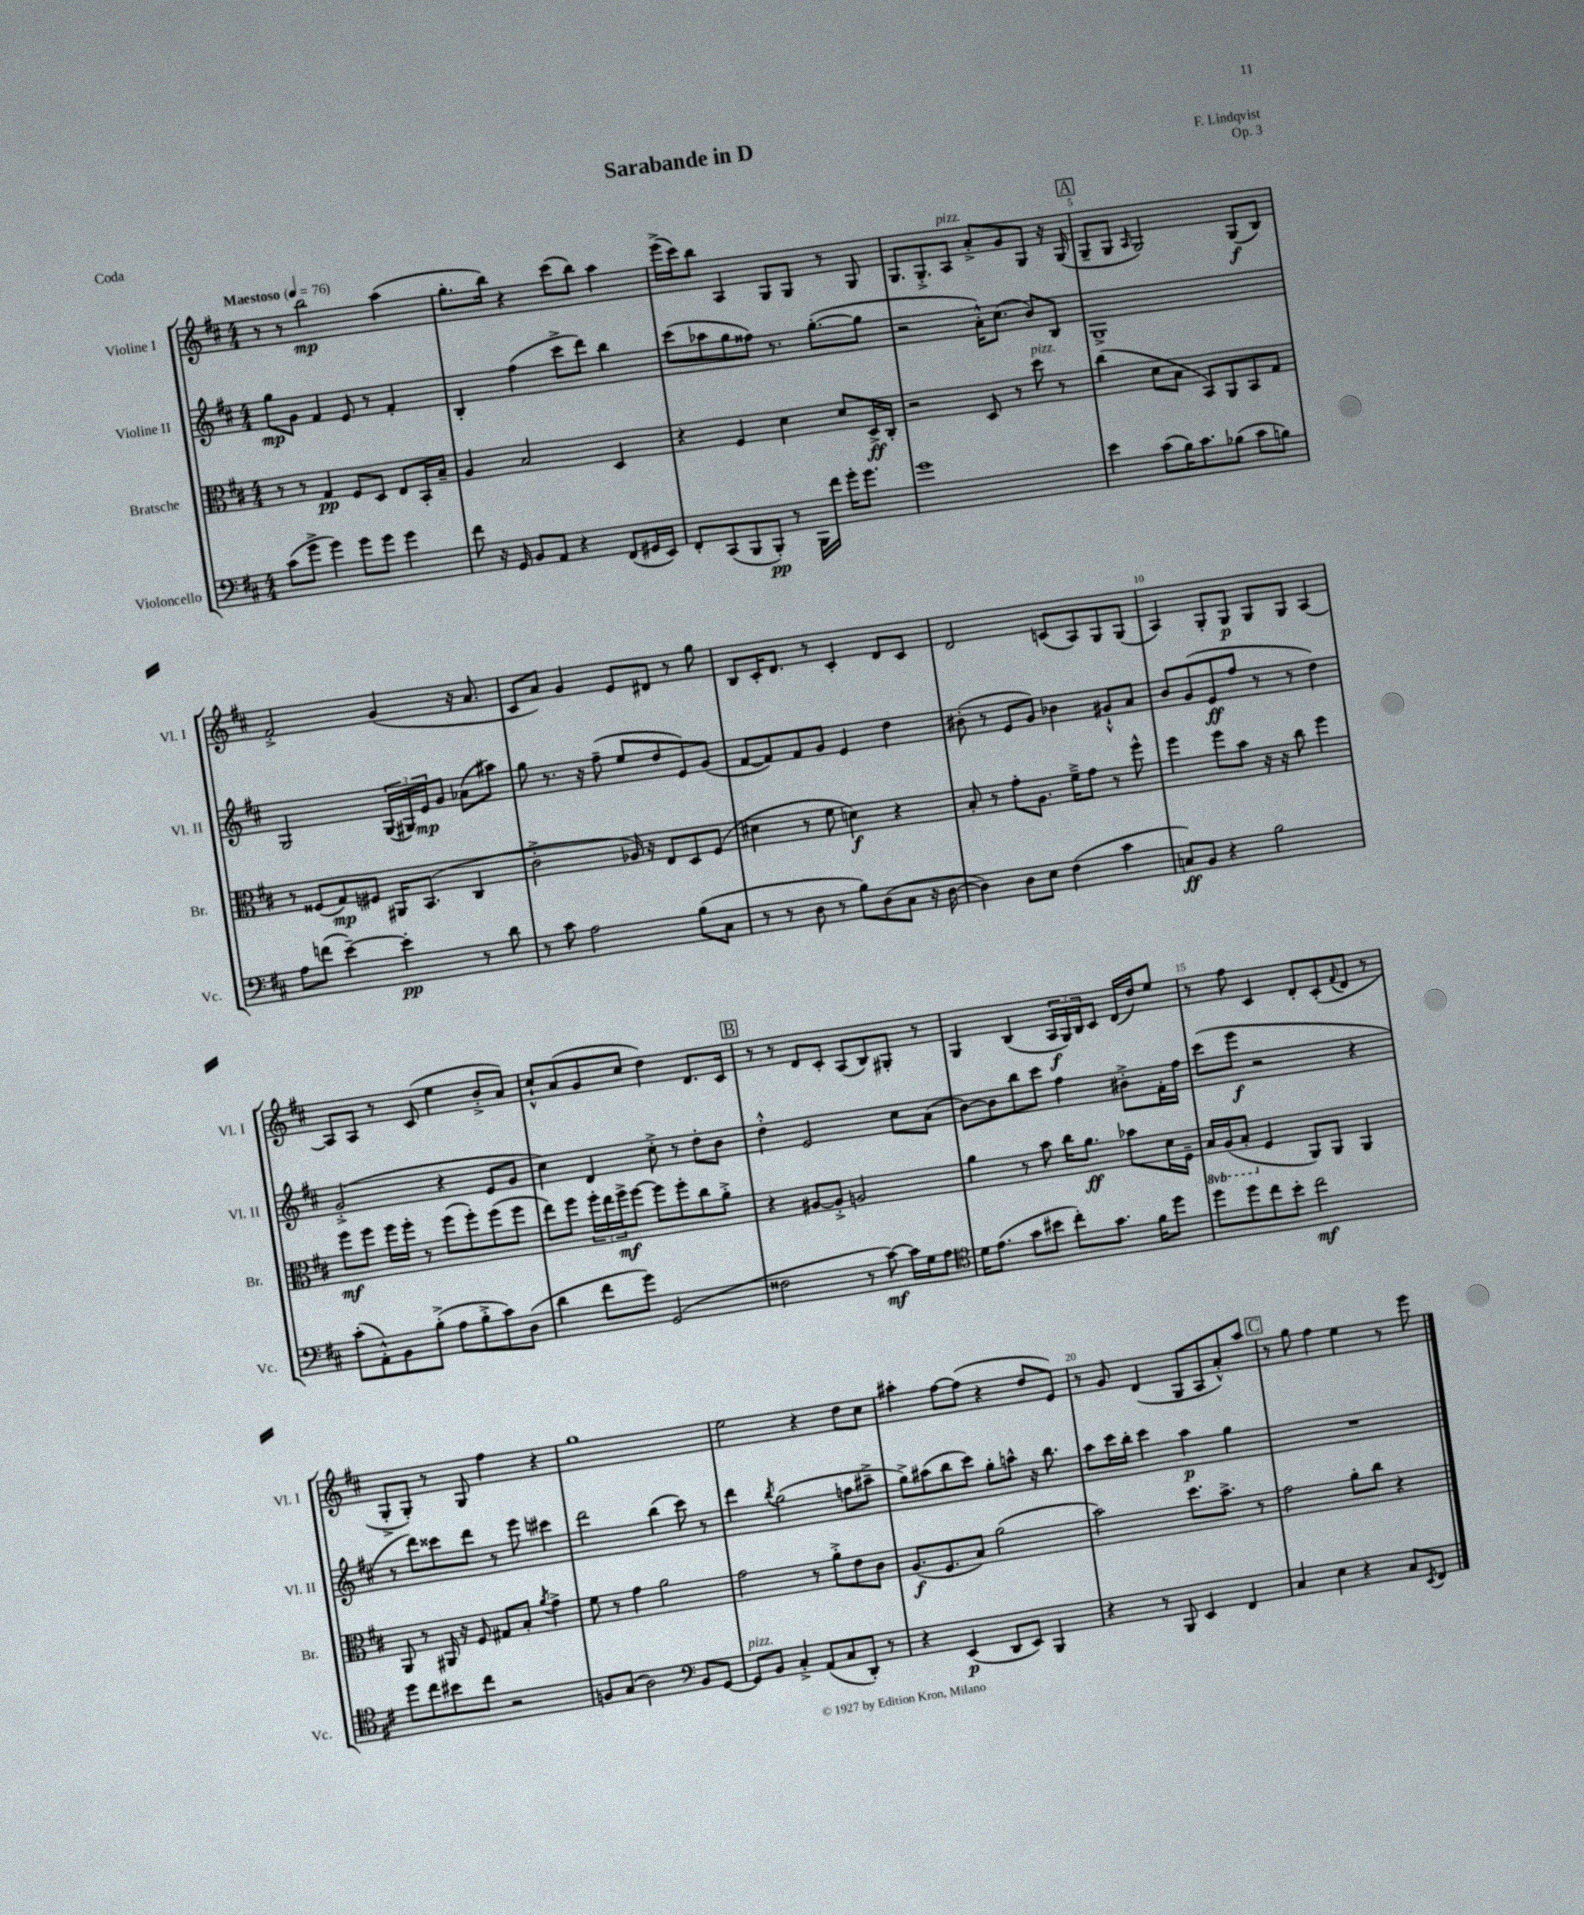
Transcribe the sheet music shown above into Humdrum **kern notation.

**kern	**kern	**kern	**kern
*staff4	*staff3	*staff2	*staff1
*clefF4	*clefC3	*clefG2	*clefG2
*k[f#c#]	*k[f#c#]	*k[f#c#]	*k[f#c#]
*M4/4	*M4/4	*M4/4	*M4/4
*MM76	*MM76	*MM76	*MM76
(8c#	8r	8gg	8r
8g^	8r	8g	8r
4g)	4G	4f#	2bb
8g	8F#	8e	.
8g	8D	8r	.
4g	8E	4f#'	(4aa
.	16BB'	.	.
.	16B~	.	.
=	=	=	=
8f#	4A	4B'	8.gg'
16r	.	.	.
16GG	.	.	16bb)
8BB	2B	(4ff#	4r
8AA	.	.	.
4r	.	8ccc#^	(8ccc#
.	.	8ddd)	8bb)
(8FF#	4D	4bb	4aa
16GG#	.	.	.
16EE)	.	.	.
=	=	=	=
8FF#'	4r	(8ccc#	(16eee^
.	.	.	16ccc#)
(8CC#	.	8aa-	8bb
8BBB	4F#	8gg	4A
8BBB')	.	8ff##)	.
8r	4d	8.r	8G
16BBB	.	.	8G
16f#	.	([8.gg'	.
16g'	8d	.	8r
8.g	.	.	.
.	16D^	8gg]	8G
.	16C#'	.	.
=	=	=	=
1g	2r	2r	8.G
.	.	.	8.G'^
.	.	.	8A
.	8D	16a'^^)	8a'^
.	.	(8.cc#	.
.	8r	.	8g
.	8dd	8b)	8G
.	8r	8B	16r
.	.	.	(16G
=	=	=	=
4e	(4cc#	1G^	8G~
.	.	.	8G
.	.	.	16qqA
(8c#	8d	.	2G)
16B)	8B	.	.
8.c#	.	.	.
.	8BB)	.	.
(8B-	8AA	.	.
8c#	8BB	.	(8G
8B)	8G	.	8B)
=	=	=	=
8A	8r	2G	2f#'^
(8f	(8F##	.	.
[4e~)	8G)	.	.
.	8F#	.	.
4e']	16AA#	(24G	(4g
.	.	24G#)	.
.	(8.BB	.	.
.	.	24e	.
.	.	8g	.
8r	4C#	(8a-	16r
.	.	.	8.a
8d	.	8aa#)	.
=	=	=	=
8r	2c#'^	8gg	8c#
8c#	.	8.r	8a)
2A	.	.	4g
.	.	16r	.
.	.	(8ff#~	.
.	16A-)	8ee	8e
.	16r	.	.
.	8E	8dd	8d#
(8B	8D	8e)	8r
8C#	(8F#	(8g	8gg
=	=	=	=
8r	4d#	[8f#	8B
8r	.	8f#])	16c#'
.	.	.	8.d
8D	8r	8f#	.
8r	8f#	8g	8r
8B)	4d)	4e	4c#'
(8D	.	.	.
8C#	4r	4dd	8d
16r	.	.	8c#
[16D	.	.	.
=	=	=	=
4D])	8B'	(8b#'	2d
.	8r	8r	.
8D	8g'	8e	.
8E	8.A	8g)	.
(4F#	.	4b-	(8c
.	16f#~^	.	.
.	8g	.	8A)
4c#	8r	8g#`^^	8G
.	8ff#^^	8a	(8G
=	=	=	=
8C)	4ff#	8b	4A)
8BB	.	(8g	.
4r	8ff#	8e	8G'
.	8b	8ff#	8G
2B	16r	8r	8G
.	16r	.	.
.	8cc#	8r	8G
.	4ff#	4dd)	[4A
=	=	=	=
(8c#'	8ff#	(2g'^	8A]
8AA'^^)	8ff#	.	8A
8BB	16ff#	.	8r
.	16ff#'	.	.
(8B'^	8r	.	(8c#
8A	(8ff#	4r	4ee
8B'^	8ff#')	.	.
8c#)	(8ff#	8e	8b'^
(8D	8ff#	8g	8a)
=	=	=	=
4d	8ee)	4cc#)	8cc#`^^
.	8ff#	.	(8a
8f#	24ff#'	4d	8g
.	24ee	.	.
.	24ff#^	.	.
8g)	[8ff#	.	8cc#
(2GG	8ff#]	8cc#'^	4dd)
.	8ff#'	8r	.
.	8cc#	8dd'	8.d
.	8a'^	8b	.
.	.	.	16c#
=	=	=	=
2F##	4r	4dd'^^	8r
.	.	.	8r
.	[8A#	2e	8d
.	8A#'^]	.	8c#'
8r	2A	.	(8A
[8c#)	.	.	8B)
16c#]	.	8cc#	8G#'
16G	.	.	.
8A	.	(8a	8r
=	=	=	=
*clefC4	*	*	*
16d	4a	[8b)	4G
(8.e	.	.	.
.	.	8b]	.
8g	8r	8bb	(4B
8b#	8b	8ccc#	.
8cc#')	16cc#	4ff#	24A
.	.	.	24G)
.	8.a	.	.
.	.	.	24B
8.g	.	.	8c#
.	8b-	8b#'^	(16d
16f#	.	.	16dd)
8dd	16d	16f#'	8ee
.	16F#~	16ff#	.
=	=	=	=
8dd	16BB	(8ccc#	8r
.	(16AA	.	.
8dd	8BB'	8eee	8ff#
8cc#	4F#	2r	4c#
8b'	.	.	.
2cc#	8AA)	.	8d'
.	8AA	.	(8c#'
.	.	.	8qqf#
.	4AA	4r	8d
.	.	.	8r
=	=	=	=
8dd	8AA	8r	8G'^
8cc#	8r	8ddd)	8G')
8b#	16AA#	8ccc##	8r
.	16r	.	.
8cc#	8F#	8ddd	8G
2r	8G#	8r	4ff#
.	8B'	8eee	.
.	8qa	.	.
.	4g^	4ccc#	4r
=	=	=	=
8F	8f#	2ddd	1gg
(8G	8r	.	.
2A)	4g	.	.
.	2a	(4bb	.
*clefF4	*	*	*
8BB	.	8ccc#)	.
[8GG	.	8r	.
=	=	=	=
8GG]	2g	4ddd	2ee
8BB	.	.	.
.	.	8qbb	.
4C#'^	.	(2gg	.
(8AA	8r	.	4r
8C#	8a'^	.	.
8DD')	8e	8ff	8dd
8r	8c#	8aa#~^	8cc#
=	=	=	=
4r	(8.A	8gg^)	4aa#'
.	.	(8aa#	.
.	8.F#	.	.
(4EE	.	8bb	[8ff#
.	8B)	8ccc#)	(8ff#]
8DD	(2a	8gg'	4r
8EE)	.	8aa^^	.
4BBB	.	16r	8dd
.	.	8.bb	.
.	.	.	8e)
=	=	=	=
4r	2b)	8aa	8r
.	.	16ccc#	8g
.	.	16bb'	.
8r	.	4ccc#	(4d
8BBB	.	.	.
4EE	8.dd	4aa	8G
.	.	.	8A
.	8.b^	.	.
4FF#	.	4gg	8a'^^)
.	8r	.	8aa
=	=	=	=
4C#	2g	1r	8r
.	.	.	8gg
4E	.	.	4ff#
4r	8a'	.	4ee
.	8cc#	.	.
8C#	4r	.	8r
8qEE	.	.	.
8FF#	.	.	8eee
==	==	==	==
*-	*-	*-	*-
